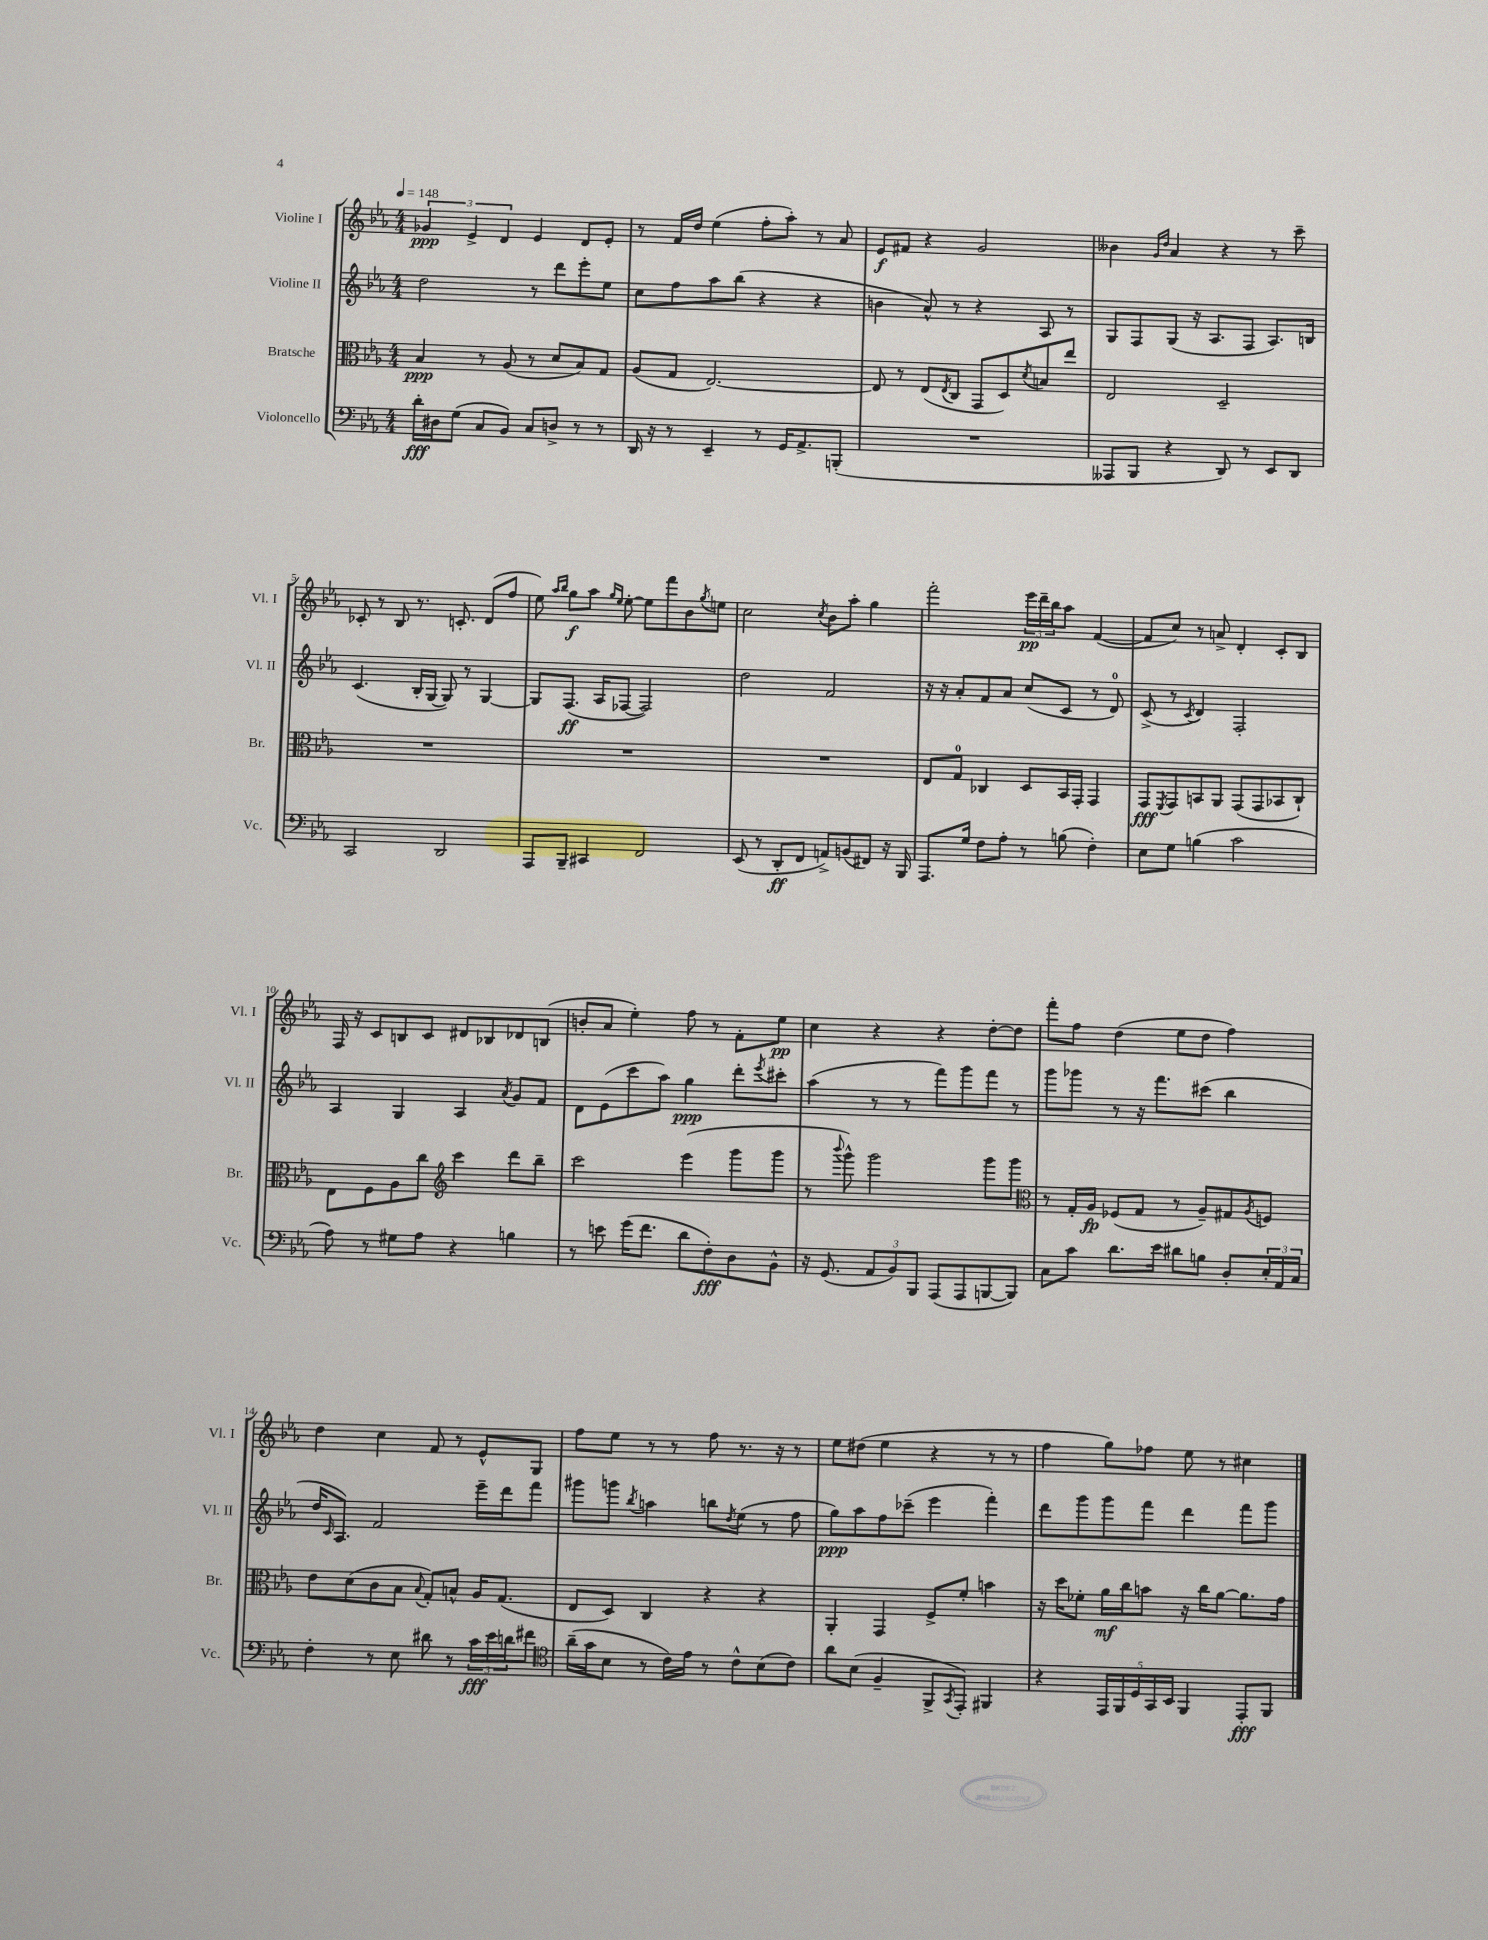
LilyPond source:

<<
\new StaffGroup <<
\new Staff = "s0" \with { instrumentName = "Violine I" shortInstrumentName = "Vl. I" } {
    \clef treble \key ees \major \numericTimeSignature \time 4/4 \tempo 4 = 148
    \tuplet 3/2 { ges'4\ppp ees'4-> d'4 } ees'4 d'8 ees'8-. |
    r8 f'16 d''16 ees''4( f''8-. aes''8-.) r8 aes'8 |
    ees'8\f fis'8 r4 g'2 |
    beses'4 \grace { g'16 d''16 } aes'4 r4 r8 c'''8-- |
    ces'8-. r8 bes8 r8. c'8.-. d'8( f''8 |
    ees''8) \grace { aes''16 bes''16 } g''8\f aes''8 \grace { g''16 ees''16 } ees''8~-. ees''8 f'''8 bes'8 \acciaccatura { g''8 } e''8 |
    c''2 \acciaccatura { c''8 } bes'8 aes''8-. g''4 |
    f'''2-. \tuplet 3/2 { ees'''16\pp d'''16-- bes''16 } aes''8 f'4~( |
    f'8 c''8) r8 a'8-> d'4-. c'8-. bes8 |
    f16 r16 c'8 b8 c'8 dis'8 bes8 des'8 b8( |
    b'8-. aes'8 ees''4-.) f''8 r8 f'8-. ees''8\pp |
    c''4 r4 r4 d''8~-. d''8 |
    f'''8-. f''8 d''4( ees''8 d''8 f''4) |
    d''4 c''4 f'8 r8 ees'8-^ g8 |
    f''8 ees''8 r8 r8 f''8 r8. r16 r8 |
    ees''8 dis''8( ees''4 r4 r8 r8 |
    f''4 g''8) fes''8 ees''8 r8 cis''4 \bar "|." |
}
\new Staff = "s1" \with { instrumentName = "Violine II" shortInstrumentName = "Vl. II" } {
    \clef treble \key ees \major \numericTimeSignature \time 4/4
    d''2 r8 d'''8 ees'''8-. ees''8 |
    c''8 f''8 aes''8 bes''8( r4 r4 |
    b'4 aes'8-^) r8 r4 aes8 r8 |
    g8 f8 g8( r16 aes8. f8 aes8.) b16 |
    c'4.( bes16-. g16~ g8) r8 g4~ |
    g8 f8.\ff( aes16 fes8~ fes2) |
    d''2 f'2 |
    r16 r16 aes'8-. f'8 aes'8 c''8( c'8 r8 d'8-0) |
    c'8->( r8 \acciaccatura { c'8 } d'4) f2-. |
    aes4 g4 aes4 \acciaccatura { aes'8 } g'8 f'8 |
    d'8 ees'8( c'''8 aes''8) g''4\ppp d'''8-. \acciaccatura { ees'''8 } cis'''8-. |
    aes''4( r8 r8 f'''8) g'''8 f'''8 r8 |
    g'''8 ges'''8 r8 r16 f'''8. cis'''8( bes''4 |
    d''16 \grace { c'16 } aes8.) f'2 ees'''16-- d'''16 f'''8 |
    gis'''8 g'''8 \acciaccatura { bes''8 } a''4 b''8 \acciaccatura { d''8 } ees''8( r8 f''8 |
    g''8\ppp) aes''8 f''8 ces'''8--( ees'''4 f'''4-.) |
    d'''8 g'''8 g'''8 f'''8 d'''4 f'''8 g'''8 \bar "|." |
}
\new Staff = "s2" \with { instrumentName = "Bratsche" shortInstrumentName = "Br." } {
    \clef alto \key ees \major \numericTimeSignature \time 4/4
    bes4\ppp r8 aes8( r8 d'8 bes8) g8 |
    aes8( g8 ees2.~) |
    ees8 r8 ees8( \acciaccatura { ees8 } c8 g,8 d8) \acciaccatura { d'8 } b8 ees''8 |
    ees2 d2-- |
    R1 |
    R1 |
    R1 |
    ees8 g8-0 ces4 d8 bes,16 g,16-. g,4 |
    g,8\fff \acciaccatura { f,8 } g,8 b,8 aes,8 g,8( g,8 bes,8 c8-!) |
    ees8 f8 aes8 c''8 \clef treble c'''4 d'''8 bes''8-- |
    c'''2 ees'''4( g'''8 g'''8 |
    r8 \appoggiatura { bes'''8 } g'''8-^) g'''2 g'''8 g'''8 |
    \clef alto r8 g16-. aes16\fp fes8( g8 r8 aes8--) gis8 \acciaccatura { aes8 } f8 |
    ees'8 d'8( c'8 bes8 \appoggiatura { bes8 } g8-.) b8-^ aes16 g8.( |
    ees8 d8) c4 r4 r4 |
    aes,4-. g,4 f8-> f'8-. b'4 |
    r16 d''16 fes'8-. aes'16\mf c''16 b'8 r16 c''16 aes'8~ aes'8. g'16 \bar "|." |
}
\new Staff = "s3" \with { instrumentName = "Violoncello" shortInstrumentName = "Vc." } {
    \clef bass \key ees \major \numericTimeSignature \time 4/4
    d'16-.\fff dis16 g8( c8 bes,8) c8 d8-> r8 r8 |
    d,16 r16 r8 ees,4-- r8 g,16 aes,8.-> b,,8-.( |
    R1 |
    aeses,,8 bes,,8 r4 d,8) r8 ees,8 d,8 |
    c,2 d,2 |
    aes,,8 bes,,8-- cis,4 f,2 |
    ees,8( r8 d,8-.\ff f,8 a,8->) b,8( fis,8) r16 bes,,16 |
    aes,,8. g16 f8 aes8-. r8 b8( f4-.) |
    ees8 g8 b4( c'2 |
    aes8) r8 gis8 aes8 r4 b4 |
    r8 e'8 g'16( f'8. d'8 f8-.\fff) d8 bes,8-^ |
    r16 g,8.( \tuplet 3/2 { aes,8 bes,8) bes,,8 } aes,,8( aes,,8 b,,8~ b,,8) |
    c8 c'8 d'8. ees'16 dis'8 b8 d8-. \tuplet 3/2 { ees16-. aes,16 c16 } |
    f4-. r8 ees8 dis'8 r8 \tuplet 3/2 { c'16\fff ees'16 d'16 } fis'8 |
    \clef tenor aes'16--( g'16 bes8 r8 c'16) ees'16 r8 c'8-^ bes8( c'8) |
    aes'8 bes8( f4-- f,8-> \acciaccatura { g,8 } ees,8-.) fis,4 |
    r4 \tuplet 5/4 { ees,16 f,16 d16 g,16 bes,16 } f,4 ees,8-.\fff f,8 \bar "|." |
}
>>
>>
